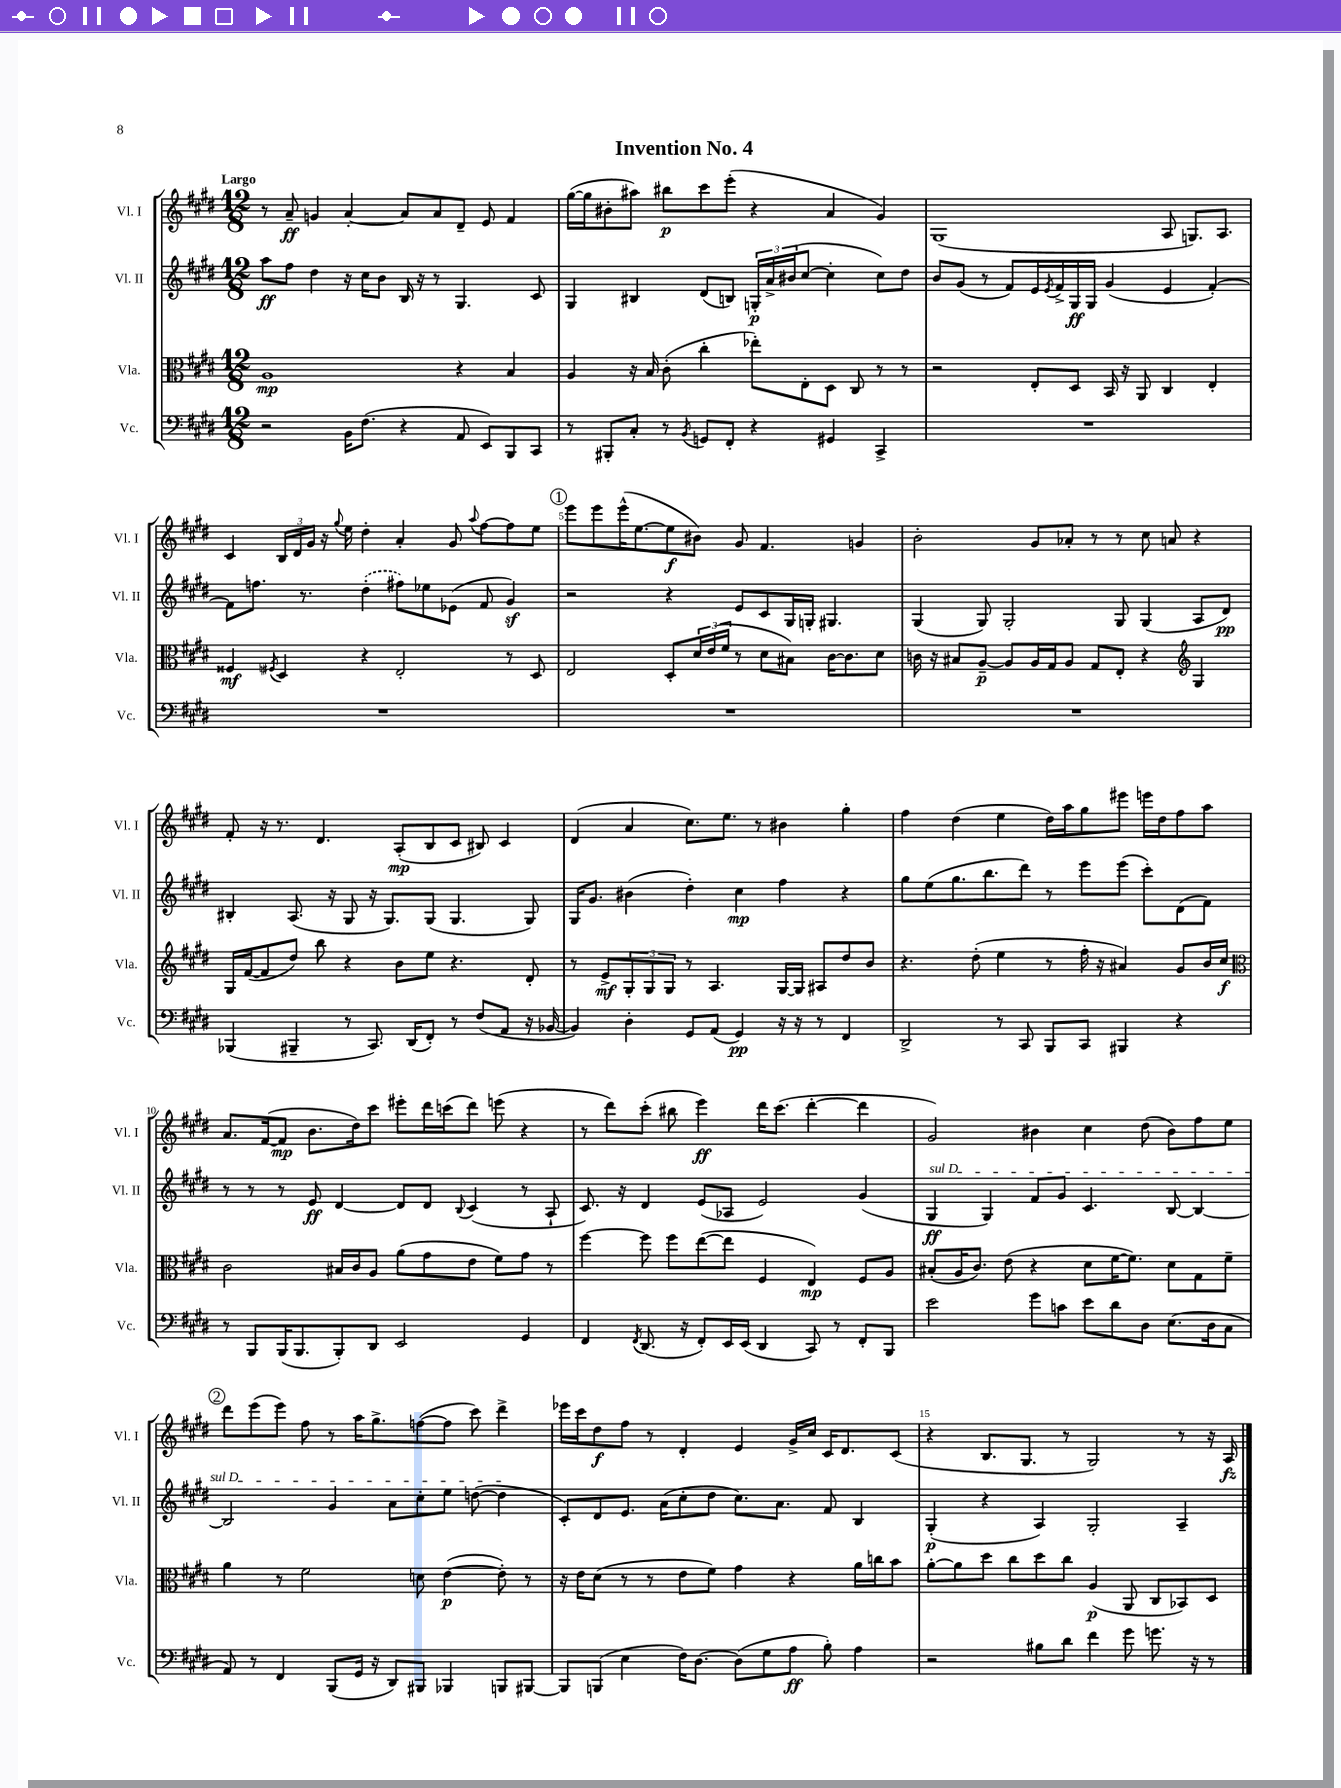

**kern	**kern	**kern	**kern
*staff4	*staff3	*staff2	*staff1
*clefF4	*clefC3	*clefG2	*clefG2
*k[f#c#g#d#]	*k[f#c#g#d#]	*k[f#c#g#d#]	*k[f#c#g#d#]
*M12/8	*M12/8	*M12/8	*M12/8
2r	1A	8aa\L	8r
.	.	8ff#\J	8a~/
.	.	4dd#\	4g/
16BB\LK	.	16r	[4a'/
(8.F#\J	.	16cc#\LK	.
.	.	8b\J	.
4r	.	16B/	8a/]L
.	.	16r	.
.	.	8r	8a/
8AA/	4r	4.G#/	8d#~/J
8EE/L)	.	.	8e/
8BBB/	4B/	.	4f#/
8CC#/J	.	8c#/	.
=	=	=	=
8r	4A/	4G#/	([16gg#\LL
.	.	.	16gg#\]J
8BBB#'/L	.	.	8b#'\
8C#'/J	16r	4B#/	8aa#\J)
.	16B/	.	.
8r	(8c#'\	.	8bb#\L
8qBB/	.	.	.
8GG/L	4cc#'\	(8d#/L	8ccc#\
8FF#'/J	.	8B/J)	(8eee'\J
4r	8ee-'\L)	24G'/LL	4r
.	.	24a^/	.
.	.	(24b#/J	.
.	8E'\	[8cc#/J	.
4GG#/	8D#\J	4cc#'\]	4a/
.	8C#/	.	.
4CC#^/	8r	8cc#\L)	4g#/)
.	8r	8dd#\J	.
=	=	=	=
1.r	2r	8b/L	(1G#
.	.	(8g#/J	.
.	.	8r	.
.	.	8f#/L)	.
.	8E'/L	16e/L	.
.	.	8qe/	.
.	.	16f#^/	.
.	8D#/J	16G#/	.
.	.	16G#/JJ	.
.	16BB/	(4g#/	.
.	16r	.	.
.	8AA/	.	.
.	4C#/	4e/	8A/
.	.	.	8.G/L)
.	4E'/	[4f#'/)	.
.	.	.	8.A/J
=	=	=	=
1.r	4F##/	8f#\]L	4c#/
.	.	8.ff\J	.
.	8qF#/	.	.
.	4D#/	.	24B/LL
.	.	.	24d#/
.	.	8.r	.
.	.	.	24g#/JJ
.	.	.	16r
.	.	.	8qqgg#/
.	.	.	16ee\
.	4r	(4dd#'\	4dd#'\
.	2E'/	8ff#\L)	4a'/
.	.	8ee-\	.
.	.	(8e-\J	8g#/
.	.	.	8qqaa/
.	.	8f#/	[8ff#\L
.	8r	4g#/)	8ff#\]
.	8D#/	.	8ee\J
=	=	=	=
1.r	2E/	2r	8eee\L
.	.	.	8eee\
.	.	.	(16eee^^\K
.	.	.	[8.ee\
.	8D#'/L	4r	8ee\]
.	24d#/L	.	8b#\J)
.	(24e/	.	.
.	24f#/JJ	.	.
.	8r	8e/L	8g#/
.	8d#\L	8c#/	4.f#/
.	8B#\J)	16G#/L	.
.	.	16G'/JJ	.
.	[16c#\LK	4.G#/	.
.	8.c#\]	.	.
.	.	.	4g/
.	8d#\J	.	.
=	=	=	=
1.r	16c\	(4G#/	2b'\
.	16r	.	.
.	8B#/L	.	.
.	[8A~/J	8G#/)	.
.	8A/]L	2G#'/	.
.	16A/L	.	8g#/L
.	16G#/J	.	.
.	8A/J	.	8a-'/J
.	8G#/L	.	8r
.	8E'/J	8G#/	8r
.	4r	(4G#/	8cc#\
.	.	.	8a/
*	*clefG2	*	*
.	4G#/	8A/L	4r
.	.	8d#/J)	.
=	=	=	=
(4BBB-/	16G#/LL	4B#'/	8f#'/
.	([16f#/J	.	.
.	8f#/]	.	16r
.	.	.	8.r
4BBB#~/	8dd#/J)	(8.A/	.
.	8bb\	.	4.d#/
.	.	16r	.
8r	4r	8G#/	.
8.CC#/)	.	16r	.
.	.	8.G#/L)	.
.	8b\L	.	(8A'/L
(16DD#/LK	.	.	.
8FF#'/J)	8ee\J	(8G#/J	8B/
8r	4.r	4.G#/	8c#/J
(8F#/L	.	.	8B#/)
8AA/J	.	.	4c#/
16r	8d#'/	8G#/)	.
[16BB-/	.	.	.
=	=	=	=
4BB-/])	8r	16G#/LK	(4d#/
.	.	8.g#/J	.
.	8e^/L	.	.
4D#'\	12G#'/	(4b#\	4a/
.	12G#/	.	.
.	12G#/J	.	.
8GG#/L	8r	4dd#'\)	8.cc#\L)
(8AA/J	4.A/	.	.
.	.	.	8.ee\J
4GG#/)	.	4cc#\	.
.	.	.	8r
16r	[16G#/LL	4ff#\	4b#\
16r	16G#/]JJ	.	.
8r	8A#/L	.	.
4FF#/	8dd#/	4r	4gg#'\
.	8b/J	.	.
=	=	=	=
2DD#^/	4.r	8gg#\L	4ff#\
.	.	(8ee\	.
.	.	8.gg#\	(4dd#\
.	(8dd#'\	.	.
.	.	8.bb\	.
8r	4ee\	.	4ee\
8CC#/	.	8ddd#\J)	.
8BBB/L	8r	8r	16dd#\LL)
.	.	.	16aa\J
8CC#/J	16ff#'\	8eee\L	8gg#\
.	16r	.	.
4BBB#/	4a#/)	(8eee\J	8eee#\J
.	.	8ccc#'\L)	16eee\LL
.	.	.	16dd#\J
4r	8g#/L	(8d#\	8ff#\
.	16b/L	8f#\J)	8aa\J
.	16cc#/JJ	.	.
=	=	=	=
*	*clefC3	*	*
8r	2c#\	8r	8.a/L
8BBB/L	.	8r	.
.	.	.	([16f#/k
(16BBB/K	.	8r	8f#/]J
8.BBB/	.	.	.
.	.	8e/	8.b\L
8BBB'/)	16B#/LL	[4d#/	.
.	16c#/J	.	16dd#\k)
8DD#/J	8A/J	.	8ccc#\J
2EE/	(8a\L	8d#/]L	8eee#'\L
.	8g#\	8d#/J	16ddd#\L
.	.	.	(16ccc\J
.	.	8qqB/	.
.	8e\J	(4c#/	8ddd#\J)
.	8f#\L)	.	(8eee\
4GG#/	8g#\J	8r	4r
.	8r	8A`/	.
=	=	=	=
4FF#/	[4ff#\	8.c#/)	8r
.	.	.	8ddd#\L)
.	.	16r	.
8qFF#/	.	.	.
(8.DD#/	8ff#\]	4d#/	(8ccc#'\J
.	8ff#\L	.	8bb#\
16r	.	.	.
8FF#'/L)	([8ee\	(8e/L	4eee\)
16EE/L	8ee\]J	8A-/J	.
(16EE/JJ	.	.	.
4DD#/	4F#/	2e/)	16ddd#\LK
.	.	.	(8.ccc#\J
8CC#/)	4E/)	.	[4ddd#'\
8r	.	.	.
8FF#'/L	8F#/L	(4g#/	4ddd#\]
8BBB/J	8A/J	.	.
=	=	=	=
2e\	(8B#'/L	4G#/	2g#/)
.	16A/K	.	.
.	8.c#/J)	.	.
.	.	4G#/)	.
.	(8e\	.	.
8g#\L	4r	8f#/L	4b#\
8c\J	.	8g#/J	.
8e\L	8d#\L	4.c#/	4cc#\
8d#\	[16f#\K	.	.
.	8.f#\]J)	.	.
8D#\J	.	.	(8dd#\
(8.E\L	8d#\L	[8B/	8b#\L)
.	8G#\	4B/_	8ff#\
16D#\k	.	.	.
8C#\J	8f#~\J	.	8ee\J
=	=	=	=
8AA/)	4a\	2B/]	8ddd#\L
8r	.	.	(8eee\
4FF#/	8r	.	8eee\J)
.	2f#\	.	8ff#\
(8BBB/L	.	4g#/	8r
16GG#/Jk	.	.	16aa\LK
16r	.	.	8.gg#^\
8DD#/L)	.	8a\L	.
8BBB#/J	8d\	8cc#'\	([8ff\
4BBB-/	([4e\	8ee\J	8ff\]J
.	.	([8dd\	8ccc#\)
8BBB/L	8e'\])	4dd\]	4ddd#^\
[8BBB#/J	8r	.	.
=	=	=	=
8BBB#/]L	16r	8c#'/L)	16eee-\LL
.	16e\LK	.	16ccc#\J
(8BBB/J	(8d#\J	8d#/	8dd#\
4E\	8r	8.e/J	8ff#\J
.	8r	.	8r
.	.	(16a\LK	.
16F#\LK)	8e\L	8cc#'\	4d#'/
[8.D#\J	.	.	.
.	8f#\J)	8dd#\J	.
(8D#\]L	4g#\	8.cc#\L)	4e/
8G#\	.	.	.
.	.	8.a\J	.
8A\J	4r	.	16g#^/LL
.	.	.	16cc#/JJ
8B'\)	.	8f#/	16c#/LK
.	.	.	8.d#/
4A\	16a\LL	4B/	.
.	16cc\J	.	.
.	8b\J	.	(8c#/J
=	=	=	=
2r	[8a'\L	(4G#'/	4r
.	8a\]	.	.
.	8dd#\J	4r	8.B/L
.	8cc#\L	.	.
.	.	.	8.G#/J
8B#\L	8dd#\	4A/)	.
8d#\J	8cc#\J	.	8r
4f#\	(4A/	2G#'/	2G#/)
8g#\	8AA/	.	.
8.g\	8C#/L	.	.
.	8BB-/)	4A~/	8r
16r	.	.	.
8r	8D#/J	.	16r
.	.	.	16A/
==	==	==	==
*-	*-	*-	*-
